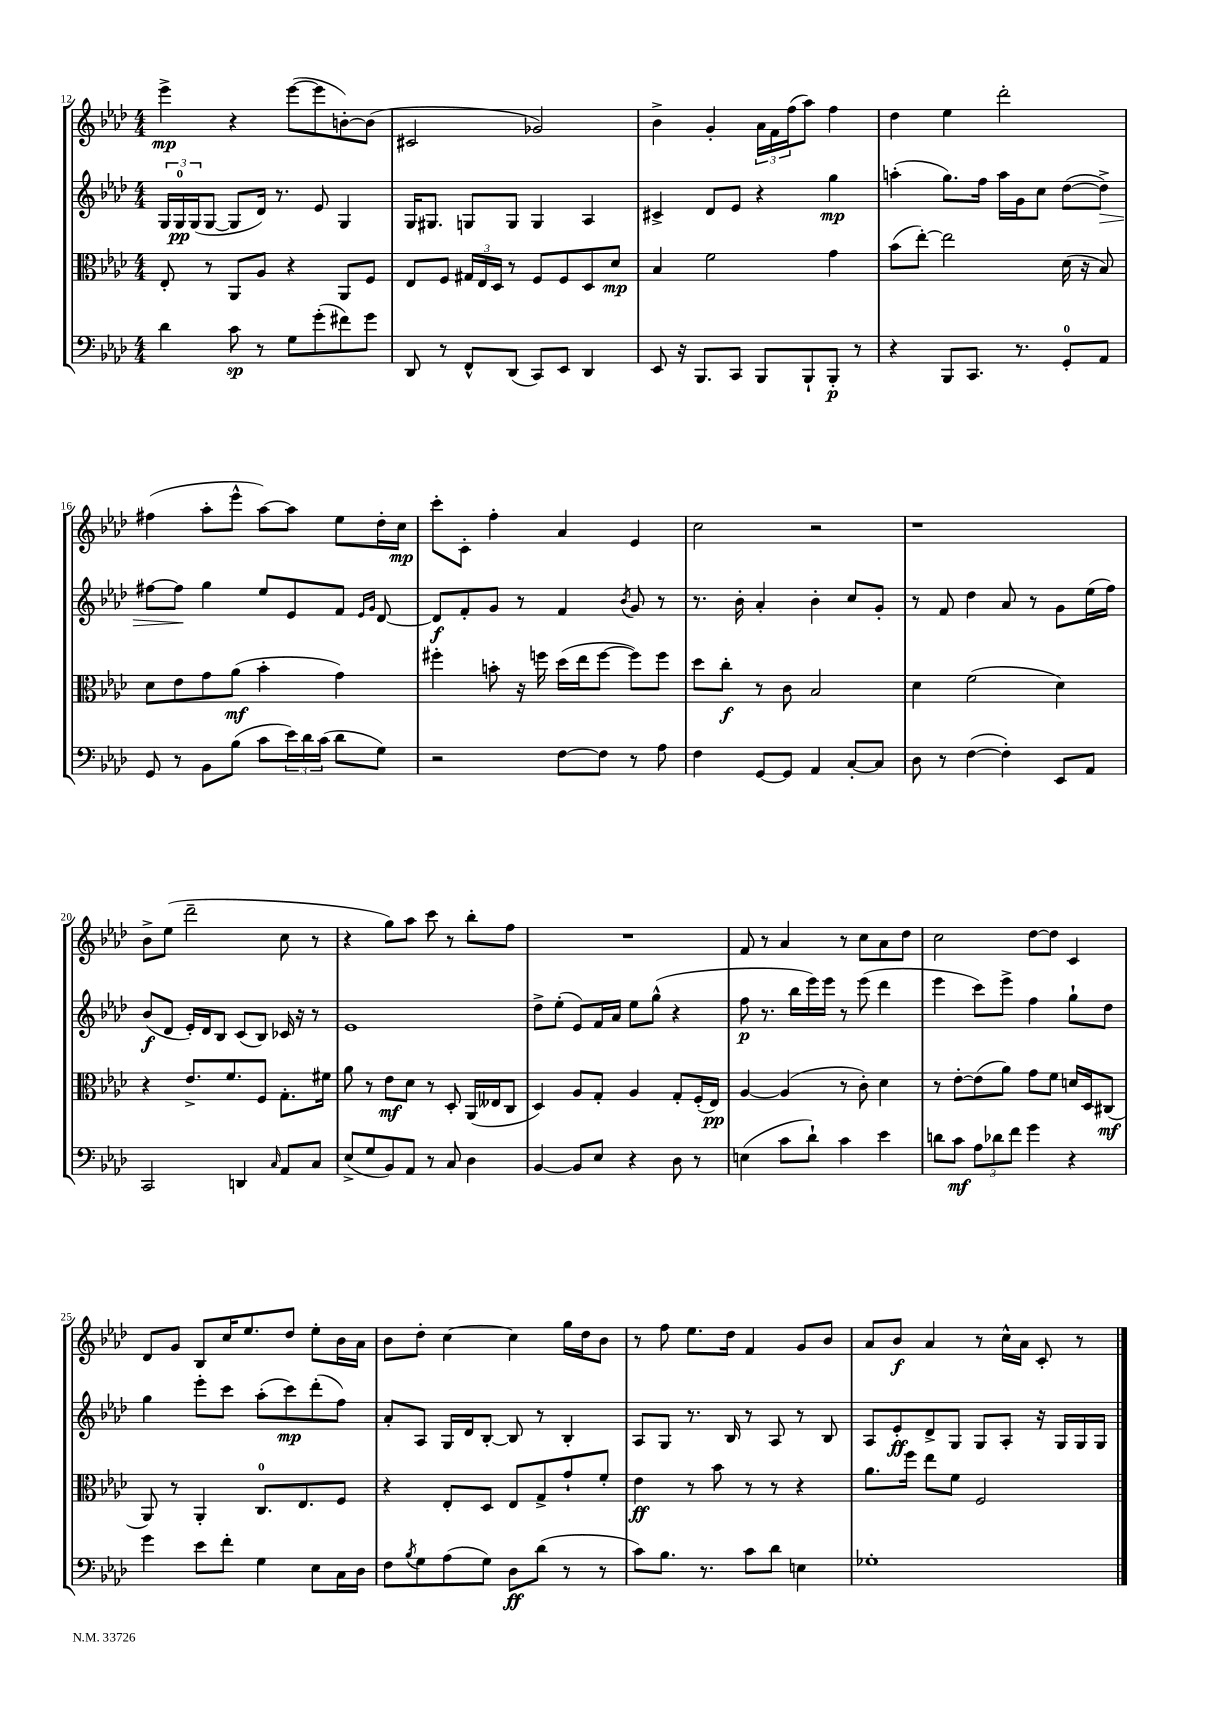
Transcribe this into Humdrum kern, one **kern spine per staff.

**kern	**dynam	**kern	**dynam	**kern	**dynam	**kern	**dynam
*part4	*part4	*part3	*part3	*part2	*part2	*part1	*part1
*staff4	*staff4	*staff3	*staff3	*staff2	*staff2	*staff1	*staff1
*clefF4	*	*clefC3	*	*clefG2	*	*clefG2	*
*k[b-e-a-d-]	*	*k[b-e-a-d-]	*	*k[b-e-a-d-]	*	*k[b-e-a-d-]	*
*M4/4	*	*M4/4	*	*M4/4	*	*M4/4	*
=12	=12	=12	=12	=12	=12	=12	=12
4d-\	.	8E-'/	.	24G/LL	.	4eee-^\	mp
.	.	.	.	24G/	pp	.	.
.	.	.	.	(24G/J	.	.	.
.	.	8r	.	[8G/J	.	.	.
8c\	sp	8AA-/L	.	8G/L]	.	4r	.
8r	.	8A-/J	.	16d-/Jk)	.	.	.
.	.	.	.	8.r	.	.	.
8G\L	.	4r	.	.	.	([8eee-\L	.
(8g'\	.	.	.	8e-/	.	8eee-\]	.
8f#X\)	.	8AA-/L	.	4G/	.	[8bn'\)	.
8g\J	.	8F/J	.	.	.	(8b\J]	.
=13	=13	=13	=13	=13	=13	=13	=13
8DD-/	.	8E-/L	.	16G/KL	.	2c#X/	.
.	.	.	.	8.G#X/J	.	.	.
8r	.	8F/J	.	.	.	.	.
8FF^^/L	.	24G#X/LL	.	8Gn/L	.	.	.
.	.	24E-/	.	.	.	.	.
.	.	24D-/JJ	.	.	.	.	.
(8DD-/J	.	8r	.	8G/J	.	.	.
8CC/L)	.	8F/L	.	4G/	.	2g-X/)	.
8EE-/J	.	8F/	.	.	.	.	.
4DD-/	.	8D-/	.	4A-/	.	.	.
.	.	8d-/J	mp	.	.	.	.
=14	=14	=14	=14	=14	=14	=14	=14
8EE-/	.	4B-/	.	4c#X^/	.	4b-^\	.
16r	.	.	.	.	.	.	.
8.BBB-/L	.	.	.	.	.	.	.
.	.	2f\	.	8d-/L	.	4g'/	.
8CC/J	.	.	.	8e-/J	.	.	.
8BBB-/L	.	.	.	4r	.	24a-\LL	.
.	.	.	.	.	.	24f\	.
.	.	.	.	.	.	(24ff\J	.
8BBB-`/	.	.	.	.	.	8aa-\J)	.
8BBB-'/J	p	4g\	.	4gg\	mp	4ff\	.
8r	.	.	.	.	.	.	.
=15	=15	=15	=15	=15	=15	=15	=15
4r	.	(8b-\L	.	(4aan'\	.	4dd-\	.
.	.	[8ee-'\J)	.	.	.	.	.
8BBB-/L	.	2ee-\]	.	8.gg\L)	.	4ee-\	.
8.CC/J	.	.	.	.	.	.	.
.	.	.	.	16ff\Jk	.	.	.
.	.	.	.	16aa\LL	.	2ddd-'\	.
8.r	.	.	.	16g\J	.	.	.
.	.	.	.	8cc\J	.	.	.
8GG'/L	.	(16d-\	.	([8dd-\L	.	.	.
.	.	16r	.	.	.	.	.
!	!	!	!	!	!LO:HP:b	!	!
8AA-/J	.	8B-/)	.	8dd-^\J])	>	.	.
!!LO:LB:g=z
=16	=16	=16	=16	=16	=16	=16	=16
8GG/	.	8d-\L	.	[8ff#X\L	.	(4ff#X\	.
8r	.	8e-\	.	8ff#\J]	.	.	.
8BB-\L	.	8g\	.	4gg\	]	8aa-'\L	.
(8B-\J	.	(8a-\J	mf	.	.	8eee-^^\J	.
8c\L	.	4b-'\	.	8ee-/L	.	[8aa-\L)	.
24e-\L)	.	.	.	8e-/	.	8aa-\J]	.
24d-\	.	.	.	.	.	.	.
(24c\JJ	.	.	.	.	.	.	.
8d-\L	.	4g\)	.	8f/J	.	8ee-\L	.
.	.	.	.	16qqe-/LL	.	.	.
.	.	.	.	16qqg/JJ	.	.	.
8G\J)	.	.	.	[8d-/	.	16dd-'\L	.
.	.	.	.	.	.	16cc\JJ	mp
=17	=17	=17	=17	=17	=17	=17	=17
2r	.	4ff#X'\	.	8d-/L]	f	8ccc'\L	.
.	.	.	.	8f'/	.	8c'\J	.
.	.	8bn'\	.	8g/J	.	4ff'\	.
.	.	16r	.	8r	.	.	.
.	.	16ffn\	.	.	.	.	.
[8F\L	.	(16dd-\LL	.	4f/	.	4a-/	.
.	.	16ee-\J	.	.	.	.	.
8F\J]	.	[8ff\J	.	.	.	.	.
.	.	.	.	8qb-/	.	.	.
8r	.	8ff\L])	.	8g/	.	4e-/	.
8A-\	.	8ff\J	.	8r	.	.	.
=18	=18	=18	=18	=18	=18	=18	=18
4F\	.	8dd-\L	.	8.r	.	2cc\	.
.	.	8cc'\J	f	.	.	.	.
.	.	.	.	16b-'\	.	.	.
[8GG/L	.	8r	.	4a-'/	.	.	.
8GG/J]	.	8c\	.	.	.	.	.
4AA-/	.	2B-/	.	4b-'\	.	2r	.
[8C'/L	.	.	.	8cc/L	.	.	.
8C/J]	.	.	.	8g'/J	.	.	.
=19	=19	=19	=19	=19	=19	=19	=19
8D-\	.	4d-\	.	8r	.	1r	.
8r	.	.	.	8f/	.	.	.
([4F\	.	(2f\	.	4dd-\	.	.	.
4F'\])	.	.	.	8a-/	.	.	.
.	.	.	.	8r	.	.	.
8EE-/L	.	4d-\)	.	8g\L	.	.	.
8AA-/J	.	.	.	(16ee-\L	.	.	.
.	.	.	.	16ff\JJ)	.	.	.
!!LO:LB:g=z
=20	=20	=20	=20	=20	=20	=20	=20
2CC/	.	4r	.	(8b-/L	f	8b-^\L	.
.	.	.	.	8d-/J	.	(8ee-\J	.
.	.	8.e-^/L	.	16e-'/LL)	.	2ddd-~\	.
.	.	.	.	16d-/J	.	.	.
.	.	.	.	8B-/J	.	.	.
.	.	8.f/	.	.	.	.	.
4DDn/	.	.	.	(8c/L	.	.	.
.	.	8F/J	.	8B-/J)	.	.	.
16qqC/	.	.	.	.	.	.	.
8AA-/L	.	8.G'\L	.	16c-X/	.	8cc\	.
.	.	.	.	16r	.	.	.
8C/J	.	.	.	8r	.	8r	.
.	.	16f#X\Jk	.	.	.	.	.
=21	=21	=21	=21	=21	=21	=21	=21
(8E-^/L	.	8a-\	.	1e-	.	4r	.
8G/	.	8r	.	.	.	.	.
8BB-/)	.	8e-\L	mf	.	.	8gg\L)	.
8AA-/J	.	8d-\J	.	.	.	8aa-\J	.
8r	.	8r	.	.	.	8ccc\	.
8C/	.	8D-'/	.	.	.	8r	.
4D-\	.	(16AA-/LL	.	.	.	8bb-'\L	.
.	.	16E--X/J	.	.	.	.	.
.	.	8C/J	.	.	.	8ff\J	.
=22	=22	=22	=22	=22	=22	=22	=22
[4BB-/	.	4D-/)	.	8dd-^\L	.	1r	.
.	.	.	.	(8ee-'\J	.	.	.
8BB-/L]	.	8A-/L	.	8e-/L)	.	.	.
8E-/J	.	8G'/J	.	16f/L	.	.	.
.	.	.	.	16a-/JJ	.	.	.
4r	.	4A-/	.	8ee-\L	.	.	.
.	.	.	.	(8gg^^\J	.	.	.
8D-\	.	8G'/L	.	4r	.	.	.
8r	.	(16F'/L	.	.	.	.	.
.	.	16E-/JJ)	pp	.	.	.	.
=23	=23	=23	=23	=23	=23	=23	=23
(4En\	.	[4A-/	.	8ff\	p	8f/	.
.	.	.	.	8.r	.	8r	.
8c\L	.	(4A-/]	.	.	.	4a-/	.
.	.	.	.	16bb-\LL	.	.	.
8d-`\J)	.	.	.	16eee-\)	.	.	.
.	.	.	.	16eee-\JJ	.	.	.
4c\	.	8r	.	8r	.	8r	.
.	.	8c'\)	.	(8eee-\	.	8cc\L	.
4e-\	.	4d-\	.	4ddd-\	.	8a-\	.
.	.	.	.	.	.	8dd-\J	.
=24	=24	=24	=24	=24	=24	=24	=24
8dn\L	.	8r	.	4eee-\	.	2cc\	.
8c\J	mf	[8e-'\L	.	.	.	.	.
12A-\L	.	(8e-\]	.	8ccc\L)	.	.	.
12d-X\	.	.	.	.	.	.	.
.	.	8a-\J)	.	8eee-^\J	.	.	.
12f\J	.	.	.	.	.	.	.
4g\	.	8g\L	.	4ff\	.	[8dd-\L	.
.	.	8f\J	.	.	.	8dd-\J]	.
4r	.	16dn/LL	.	8gg`\L	.	4c/	.
.	.	16D-/J	.	.	.	.	.
.	.	(8C#X/J	mf	8dd-\J	.	.	.
!!LO:LB:g=z
=25	=25	=25	=25	=25	=25	=25	=25
4g\	.	8AA-/)	.	4gg\	.	8d-/L	.
.	.	8r	.	.	.	8g/J	.
8e-\L	.	4AA-'/	.	8eee-'\L	.	8B-/L	.
8f'\J	.	.	.	8ccc\J	.	16cc/K	.
.	.	.	.	.	.	8.ee-/	.
4G\	.	8.C/L	.	(8aa-'\L	.	.	.
.	.	.	.	8ccc\)	mp	8dd-/J	.
.	.	8.E-/	.	.	.	.	.
8E-\L	.	.	.	(8ddd-'\	.	8ee-'\L	.
16C\L	.	8F/J	.	8ff\J)	.	16b-\L	.
16D-\JJ	.	.	.	.	.	16a-\JJ	.
=26	=26	=26	=26	=26	=26	=26	=26
8F\L	.	4r	.	8a-'/L	.	8b-\L	.
8qB-/	.	.	.	.	.	.	.
8G\	.	.	.	8A-/J	.	8dd-'\J	.
(8A-\	.	8E-'/L	.	16G/LL	.	[4cc\	.
.	.	.	.	16d-/J	.	.	.
8G\J)	.	8D-/J	.	[8B-'/J	.	.	.
8D-\L	ff	8E-/L	.	8B-/]	.	4cc\]	.
(8d-\J	.	8G^/	.	8r	.	.	.
8r	.	8g`/	.	4B-'/	.	16gg\LL	.
.	.	.	.	.	.	16dd-\J	.
8r	.	8f'/J	.	.	.	8b-\J	.
=27	=27	=27	=27	=27	=27	=27	=27
8c\L)	.	4e-\	ff	8A-/L	.	8r	.
8.B-\J	.	.	.	8G/J	.	8ff\	.
.	.	8r	.	8.r	.	8.ee-\L	.
8.r	.	.	.	.	.	.	.
.	.	8b-\	.	.	.	.	.
.	.	.	.	16B-/	.	16dd-\Jk	.
8c\L	.	8r	.	8r	.	4f/	.
8d-\J	.	8r	.	8A-/	.	.	.
4En\	.	4r	.	8r	.	8g/L	.
.	.	.	.	8B-/	.	8b-/J	.
=28	=28	=28	=28	=28	=28	=28	=28
1G-X'	.	8.a-\L	.	8A-/L	.	8a-/L	.
.	.	.	.	8e-'/	ff	8b-/J	f
.	.	16ff\Jk	.	.	.	.	.
.	.	8ee-\L	.	8d-^/	.	4a-/	.
.	.	8f\J	.	8G/J	.	.	.
.	.	2F/	.	8G/L	.	8r	.
.	.	.	.	8A-'/J	.	16cc^^\LL	.
.	.	.	.	.	.	16a-\JJ	.
.	.	.	.	16r	.	8c'/	.
.	.	.	.	16G/LL	.	.	.
.	.	.	.	16G/	.	8r	.
.	.	.	.	16G/JJ	.	.	.
==	==	==	==	==	==	==	==
*-	*-	*-	*-	*-	*-	*-	*-
